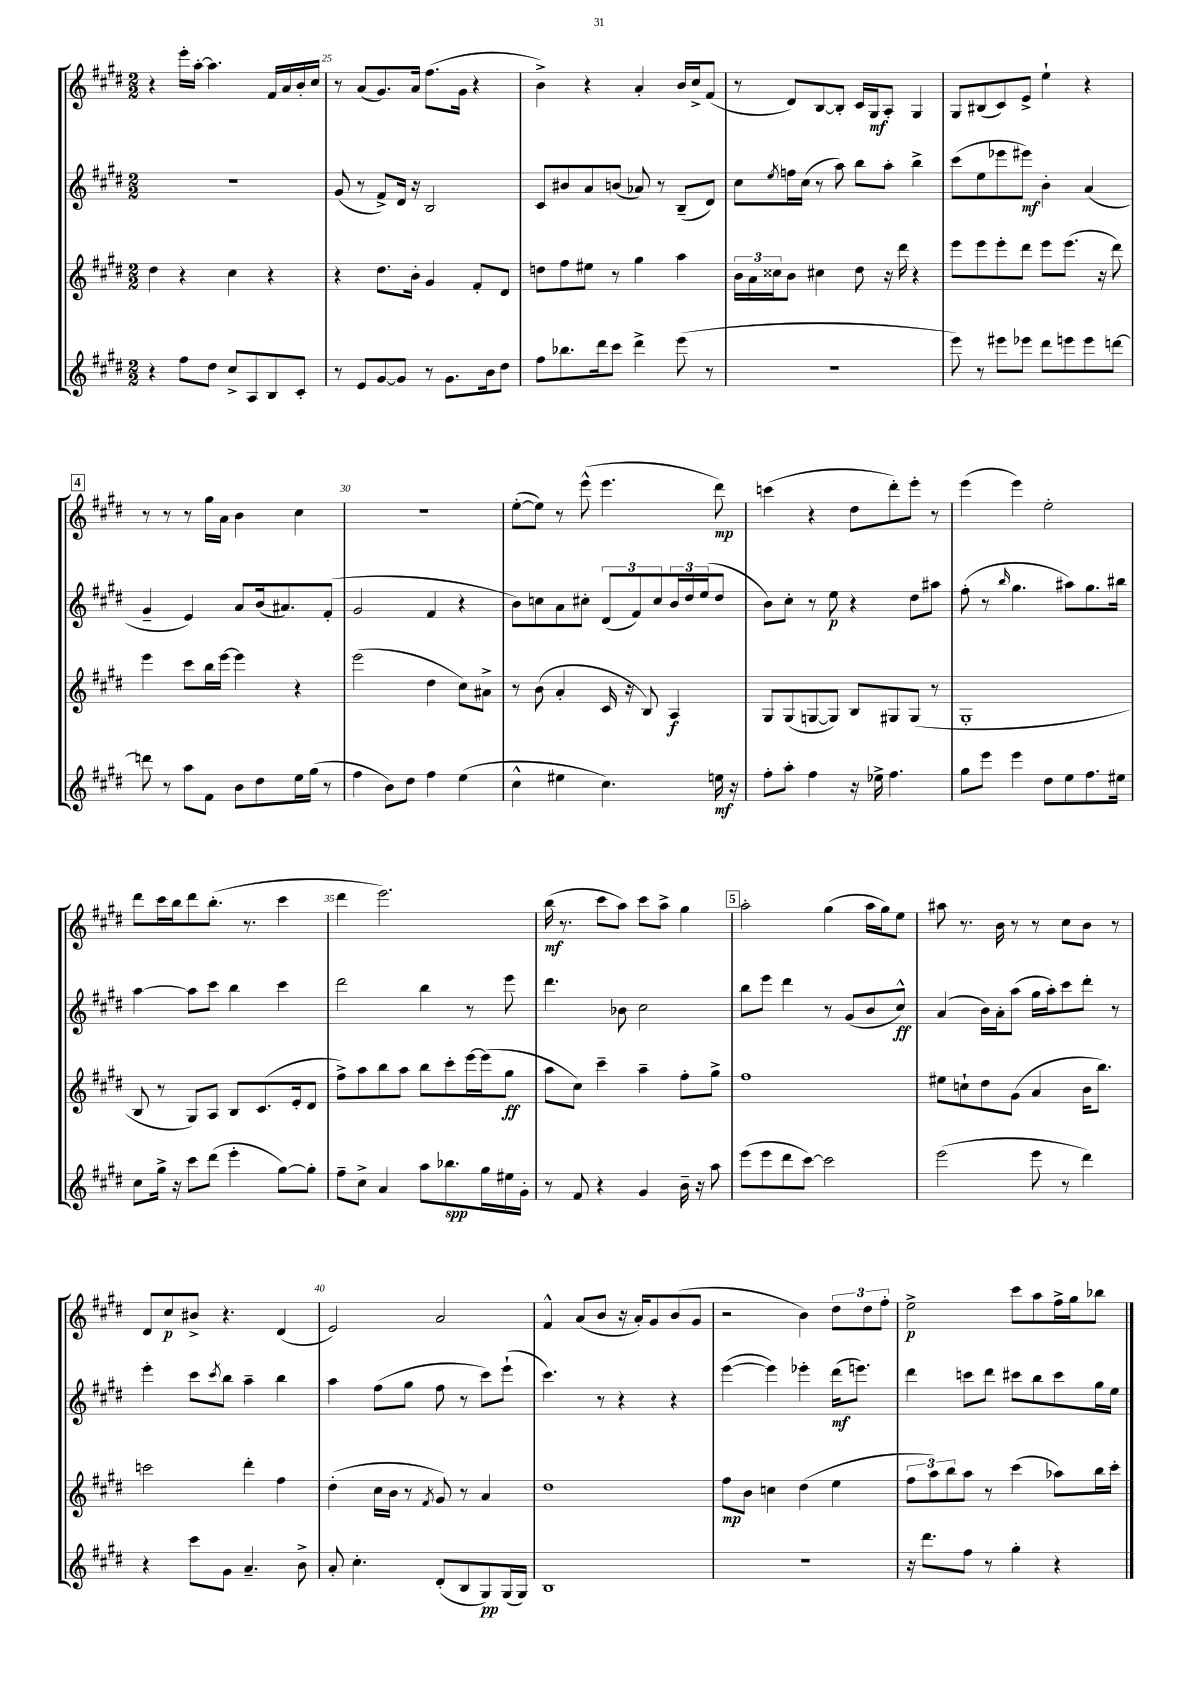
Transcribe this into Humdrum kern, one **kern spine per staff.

**kern	**kern	**kern	**kern
*staff4	*staff3	*staff2	*staff1
*clefG2	*clefG2	*clefG2	*clefG2
*k[f#c#g#d#]	*k[f#c#g#d#]	*k[f#c#g#d#]	*k[f#c#g#d#]
*M2/2	*M2/2	*M2/2	*M2/2
4r	4dd#	1r	4r
8ff#	4r	.	16eee'
.	.	.	[16aa'
8dd#	.	.	4.aa]
8cc#^	4cc#	.	.
8A	.	.	.
8B	4r	.	16f#
.	.	.	16a
8c#'	.	.	16b'
.	.	.	16cc#
=	=	=	=
8r	4r	(8g#	8r
8e	.	8r	(8a
[8g#	8.dd#	8f#^)	8.g#)
8g#]	.	16d#	.
.	16b'	16r	16a
8r	4g#	2B	(8.ff#
8.g#	.	.	.
.	.	.	16g#
.	8f#'	.	4r
16b	.	.	.
8dd#	8d#	.	.
=	=	=	=
8ff#	8dd	8c#	4b^)
8.bb-	8ff#	8b#	.
.	8ee#	8a	4r
16ddd#	.	.	.
8ccc#	8r	(8b	.
4ddd#^	4gg#	8a-)	4a'
.	.	8r	.
(8eee	4aa	(8B~	16b
.	.	.	16cc#^
8r	.	8d#)	(8f#
=	=	=	=
1r	24b	8cc#	8r
.	24a	.	.
.	24cc##	.	.
.	.	8qee	.
.	8b	16ff	8d#)
.	.	(16cc#	.
.	4cc#	8r	[8B
.	.	8aa)	8B']
.	8dd#	8bb	16c#
.	.	.	16G#
.	16r	8aa'	8A'
.	16ddd#	.	.
.	4r	4bb^	4G#
=	=	=	=
8eee)	8eee	(8ccc#	8G#
8r	8eee	8ee	(8B#
8eee#	8eee'	8eee-	8c#)
8eee-	8ddd#	8eee#)	8e^
8ddd#	8eee	4b'	4ee`
8eee	(8.eee	.	.
8eee	.	(4a	4r
.	16r	.	.
[8ddd	8ddd#)	.	.
=	=	=	=
8ddd]	4eee	4g#~	8r
8r	.	.	8r
8aa	8ccc#	4e)	8r
8f#	16bb	.	16gg#
.	[16eee	.	16a
8b	4eee]	8a	4b
8dd#	.	(16b	.
.	.	8.a#)	.
16ee	4r	.	4cc#
(16gg#	.	.	.
8r	.	(8f#'	.
=	=	=	=
4ff#	(2eee	2g#	1r
8b)	.	.	.
8dd#	.	.	.
4ff#	4dd#	4f#	.
(4ee	8cc#)	4r	.
.	8a#^	.	.
=	=	=	=
4cc#^^	8r	8b)	([8ee'
.	(8b	8cc	8ee])
4ee#	4a'	8a	8r
.	.	8cc#'	(8eee^^
4.cc#)	16c#	(12d#	4.eee
.	16r	.	.
.	.	12f#)	.
.	8B)	.	.
.	.	12cc#	.
.	4A	24b	.
.	.	24dd#	.
.	.	(24ee	.
16ee	.	8dd#	8ddd#)
16r	.	.	.
=	=	=	=
8ff#'	8G#	8b)	(4ccc
8aa'	(8G#	8cc#'	.
4ff#	[8G	8r	4r
.	8G])	8ee	.
16r	8B	4r	8dd#
16ee-^	.	.	.
4.ff#	8G#	.	8ddd#')
.	(8G#	8dd#	8eee'
.	8r	8aa#	8r
=	=	=	=
8gg#	1G#'	(8ff#'	(4eee
8eee	.	8r	.
.	.	16qqbb	.
4eee	.	4.gg#	4eee)
8dd#	.	.	2ee'
8ee	.	8aa#)	.
8.ff#	.	8.gg#	.
16ee#	.	16bb#	.
=	=	=	=
8cc#	8B	[4aa	8ddd#
16gg#^	8r	.	16ccc#
16r	.	.	16bb
8ccc#	8G#)	8aa]	8ddd#
(8ddd#	8A	8ccc#	(8.bb'
4eee'	8B	4bb	.
.	.	.	8.r
.	(8.c#	.	.
[8gg#)	.	4ccc#	4ccc#
.	16e'	.	.
8gg#']	8d#	.	.
=	=	=	=
8ff#~	8ff#^)	2ddd#	4ddd#
8cc#^	8aa	.	.
4a	8bb	.	2.eee)
.	8aa	.	.
8aa	8bb	4bb	.
8.bb-	8ccc#'	.	.
.	[16eee	8r	.
16gg#	(16eee]	.	.
16ee#	8gg#	8eee	.
16g#'	.	.	.
=	=	=	=
8r	8aa	4.ddd#	(16bb
.	.	.	8.r
8f#	8cc#)	.	.
4r	4ccc#~	.	8ccc#
.	.	8b-	8aa)
4g#	4aa~	2cc#	8ccc#
.	.	.	8aa^
16b~	8ff#'	.	4gg#
16r	.	.	.
8aa	8gg#^	.	.
=	=	=	=
(8eee	1ff#	8bb	2aa'
8eee	.	8eee	.
8ddd#	.	4ddd#	.
[8ccc#)	.	.	.
2ccc#]	.	8r	(4gg#
.	.	(8g#	.
.	.	8b	16aa
.	.	.	16gg#)
.	.	8cc#^^)	8ee
=	=	=	=
(2eee	8ee#	(4a	8aa#
.	8cc`	.	8.r
.	8dd#	16b)	.
.	.	16a'	16b
.	(8g#	(8aa	8r
8eee	4a	16gg#	8r
.	.	16aa')	.
8r	.	8ccc#	8cc#
4ddd#)	16b	8ddd#'	8b
.	8.bb)	.	.
.	.	8r	8r
=	=	=	=
4r	2ccc	4eee'	8d#
.	.	.	8cc#
8ccc#	.	8ccc#	8b#^
.	.	8qccc#	.
8g#	.	8bb	4.r
4.a~	4ddd#'	4aa~	.
.	4ff#	4bb	(4d#
8b^	.	.	.
=	=	=	=
8a'	(4dd#'	4aa	2e)
4.cc#'	.	.	.
.	16cc#	(8ff#	.
.	16b	.	.
.	8r	8gg#	.
.	8qf#	.	.
(8d#'	8g#)	8ff#	2a
8B	8r	8r	.
8G#)	4a	8ccc#)	.
(16G#	.	(8eee`	.
16G#)	.	.	.
=	=	=	=
1B	1dd#	4.ccc#)	4f#^^
.	.	.	(8a
.	.	8r	8b
.	.	4r	16r
.	.	.	16a')
.	.	.	8g#
.	.	4r	(8b
.	.	.	8g#
=	=	=	=
1r	8ff#	([4eee	2r
.	8b	.	.
.	4cc	4eee])	.
.	(4dd#	4eee-'	4b)
.	4ee	(16ddd#	12dd#
.	.	8.eee)	.
.	.	.	12dd#
.	.	.	12ff#'
=	=	=	=
16r	12ff#	4ddd#	2ee^
8.ddd#	.	.	.
.	12aa)	.	.
.	12bb	.	.
8ff#	8aa	8ccc	.
8r	8r	8ddd#	.
4gg#'	(4ccc#	8ccc#	8ccc#
.	.	8bb	8aa
4r	8aa-)	8ccc#	16ff#^
.	.	.	16gg#
.	16bb	16gg#	8bb-
.	16ccc#'	16ee	.
==	==	==	==
*-	*-	*-	*-
